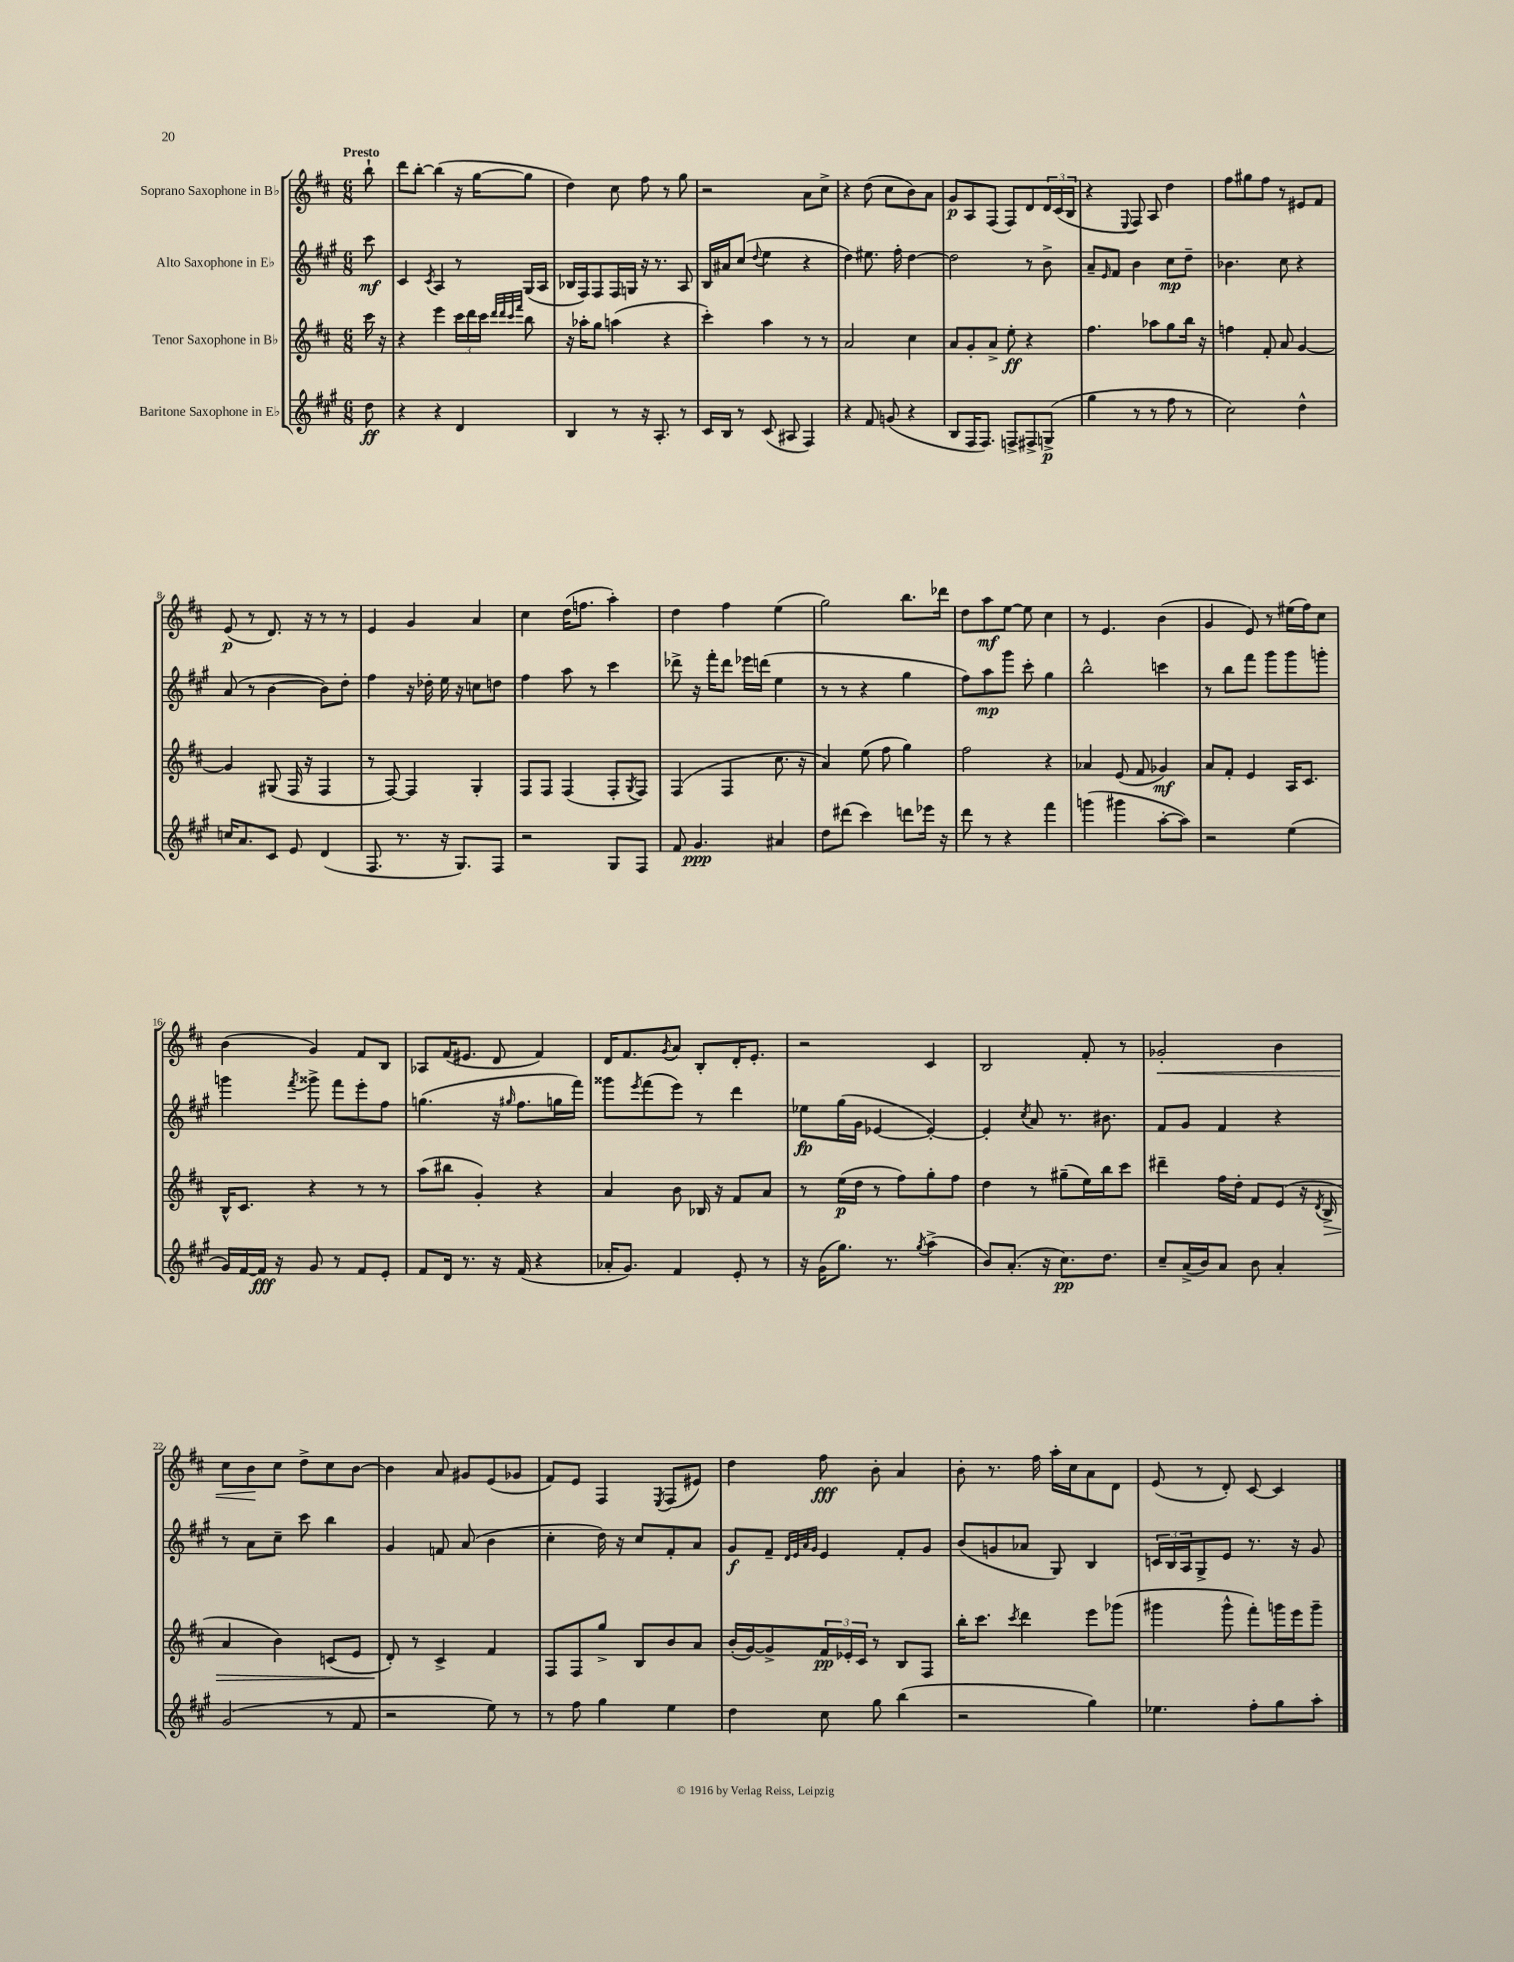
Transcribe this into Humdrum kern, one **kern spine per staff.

**kern	**kern	**kern	**kern
*staff4	*staff3	*staff2	*staff1
*clefG2	*clefG2	*clefG2	*clefG2
*k[f#c#g#]	*k[f#c#]	*k[f#c#g#]	*k[f#c#]
*M6/8	*M6/8	*M6/8	*M6/8
8dd\	16ccc#\	8ccc#\	8bb`\
.	16r	.	.
=	=	=	=
4r	4r	4c#/	8ddd\L
.	.	.	[8bb'\J
.	.	8qc#/	.
4r	4eee\	4A/	(4bb\]
4d/	24ccc#\LL	8r	16r
.	24ddd\	.	.
.	.	.	[16gg\LK
.	24ccc#\JJ	.	.
.	32qqddd/LLL	.	.
.	32qqddd/	.	.
.	32qqccc#/	.	.
.	32qqfff#/JJJ	.	.
.	8bb\	(16G#/LL	8gg\]J
.	.	16A/JJ	.
=	=	=	=
4B/	16r	16B-/LL	4dd\)
.	16aa-'\LK	16F#/J)	.
.	8gg\J	8F#/	.
8r	(4aa\	16F#/L	8cc#\
.	.	16G/JJ	.
16r	.	16r	8ff#\
8.A'/	.	8.r	.
.	4r	.	8r
8r	.	8A/	8gg\
=	=	=	=
16c#/LL	4ccc#'\)	16B/LL	2r
16B/JJ	.	16a#/J	.
8r	.	(8cc#/J	.
.	.	8qqdd/	.
(8c#/	4aa\	4ee\	.
8A#/	.	.	.
4F#/)	8r	4r	8a\L
.	8r	.	8cc#^\J
=	=	=	=
4r	2a/	4dd\)	4r
8f#/	.	8.ee#\	(8dd\
(8g/	.	.	8cc#\L
.	.	16ff#'\	.
4r	4cc#\	[4dd\	8b\)
.	.	.	8a\J
=	=	=	=
8B/L	8a/L	2dd\]	8g/L
16F#/K	8g'/	.	8A/
8.F#/J)	.	.	.
.	8a^/J	.	(8F#/J
8F^/L	8ee'\	.	8F#/L)
8F#^/	4r	8r	8d/
(8G^/J	.	8b^\	24d/L
.	.	.	(24c#/
.	.	.	24B/JJ
=	=	=	=
4gg#\	4.ff#\	8a~/L	4r
.	.	16qqe/	.
.	.	8f#/J	.
.	.	.	8qqE/
8r	.	4b\	8F#/)
8r	8aa-\L	.	8A/
8ff#\	8gg\	8cc#\L	4dd\
8r	16bb\Jk	8dd~\J	.
.	16r	.	.
=	=	=	=
2cc#\)	4ff\	4.b-\	8ff#\L
.	.	.	8gg#\
.	8f#'/	.	8ff#\J
.	8a/	8cc#\	8r
4dd^^\	[4g/	4r	8e#/L
.	.	.	8f#/J
=	=	=	=
16cc/LK	4g/]	(8a/	(8e/
8.a/	.	.	.
.	.	8r	8r
8c#/J	(8G#/	[4b\	8.d/)
8e/	16F#/	.	.
.	16r	.	16r
(4d/	4F#/	8b\]L)	8r
.	.	8dd'\J	8r
=	=	=	=
8.F#/	8r	4ff#\	4e/
.	[8F#/)	.	.
8.r	.	.	.
.	4F#/]	16r	4g/
.	.	16dd-'\	.
16r	.	16ee\	.
8.G#/L)	.	16r	.
.	4G'/	8cc\L	4a/
8F#/J	.	8dd\J	.
=	=	=	=
2r	8F#/L	4ff#\	4cc#\
.	8F#/J	.	.
.	(4F#/	8aa\	(16dd\LK
.	.	.	8.ff\J
.	.	8r	.
8G#/L	8F#'/L	4ccc#\	4aa'\)
.	8qG/	.	.
8F#/J	8F#/J)	.	.
=	=	=	=
8f#/	(4F#/	8ddd-^\	4dd\
4.g#/	.	16r	.
.	.	16fff#'\LK	.
.	4F#/	8ddd-\J	4ff#\
.	.	16eee-\LL	.
.	.	(16ddd\JJ	.
4a#/	8.cc#\	4ee\	(4ee\
.	16r	.	.
=	=	=	=
8dd\L	4a/)	8r	2gg\)
(8ddd#\J	.	8r	.
4ccc#\)	(8ee\	4r	.
.	8ff#\	.	.
8ddd\L	4gg\)	4gg#\	8.bb\L
16eee-\Jk	.	.	.
16r	.	.	16ddd-\Jk
=	=	=	=
8ddd\	2ff#\	8ff#\L)	8dd\L
8r	.	8aa\	8aa\
4r	.	8ggg#\J	[8ee\J
.	.	8ccc#'\	8ee\]
4fff#\	4r	4gg#\	4cc#\
=	=	=	=
(4ggg\	4a-/	2bb^^\	8r
.	.	.	4.e/
4ggg#\	(8e/	.	.
.	8f#/	.	.
[8aa'\L	4g-/)	4ccc\	(4b\
8aa\]J)	.	.	.
=	=	=	=
2r	8a/L	8r	4g/
.	8f#'/J	8bb\L	.
.	4e/	8fff#\J	8e/)
.	.	8ggg#\L	8r
(4ee\	16A/LK	8ggg#\	(16ee#\LL
.	8.c#/J	.	16ff#\J)
.	.	8ggg'\J	8cc#\J
=	=	=	=
16g#/LL)	16B^^/LK	4ggg\	(4b\
[16f#/	8.c#/J	.	.
16f#/]JJ	.	.	.
16r	.	.	.
.	.	8qfff#/	.
8g#/	4r	8ggg##^\	4g/)
8r	.	8fff#\L	.
8f#/L	8r	8eee'\	8f#/L
8e'/J	8r	8ff#\J	8B/J
=	=	=	=
8f#/L	(8aa\L	(4.gg\	8A-/L
16d/Jk	8bb#\J	.	(16f#/K
8.r	.	.	8.e#/J
.	4g'/)	.	.
16r	.	16r	8d/
.	.	16qqgg#/	.
(16f#/	.	8.ff#\L	.
4r	4r	.	4f#/)
.	.	16gg\L	.
.	.	16fff#\JJ)	.
=	=	=	=
16a-'/LK	4a/	8ggg##\L	16d/LK
8.g#/J)	.	.	8.f#/
.	.	8qeee/	.
.	.	(8fff#\	.
.	.	.	8qg/
4f#/	8b\	8eee\J)	8a/J
.	16B-/	8r	8B'/L
.	16r	.	.
8e'/	8f#/L	4ddd\	16d'/K
.	.	.	8.e'/J
8r	8a/J	.	.
=	=	=	=
16r	8r	8ee-\L	2r
(16g#\LK	.	.	.
8.gg#\J)	(16ee\LL	(16gg#\L	.
.	16dd\JJ	16g#\JJ	.
.	8r	[4e-/	.
8.r	.	.	.
.	8ff#\L)	.	.
8qgg#/	.	.	.
(4aa^\	8gg'\	4e-'/_)	4c#/
.	8ff#\J	.	.
=	=	=	=
8b/L)	4dd\	4e-'/]	2B/
(8.a'/J	.	.	.
.	.	8qcc#/	.
.	8r	8a/	.
16r	.	.	.
8.cc#\L)	(8gg#~\L	8.r	.
.	16ee\L)	.	8f#'/
8.dd\J	16bb\J	8.b#\	.
.	8ccc#\J	.	8r
=	=	=	=
8cc#~/L	4ddd#~\	8f#/L	2g-'/
(16a^/L	.	8g#/J	.
16b/J)	.	.	.
8a/J	16ff#\LL	4f#/	.
.	16dd'\JJ	.	.
8b\	8f#/L	.	.
4a'/	(8e/J	4r	4b\
.	16r	.	.
.	8qd/	.	.
.	16B^/	.	.
=	=	=	=
(2g#/	4a/	8r	8cc#\L
.	.	8a\L	8b\
.	4b\)	8cc#~\J	8cc#\J
.	.	8ccc#\	8dd^\L
8r	(8c/L	4bb\	8cc#\
8f#/	8e/J	.	[8b\J
=	=	=	=
2r	8d'/)	4g#/	4b\]
.	8r	.	.
.	4c#^/	8f/	8a/
.	.	(8a/	8g#/L
8ee\)	4f#/	4b\	(8e/
8r	.	.	8g-/J
=	=	=	=
8r	8F#/L	4cc#'\	8f#/L)
8ff#\	8F#/	.	8e/J
4gg#\	8gg^/J	16dd\)	4F#/
.	.	16r	.
.	8B/L	8cc#/L	.
.	.	.	8qE/
4ee\	8b/	8f#'/	(8F#/L
.	8a/J	8a/J	8e#/J)
=	=	=	=
4dd\	(16b'/LL	8g#/L	4dd\
.	[16g/J)	.	.
.	8g^/]	8f#~/J	.
.	.	32qqd/LLL	.
.	.	32qqe/	.
.	.	32qqa/	.
.	.	32qqg#/JJJ	.
8cc#\	24f#/L	4e/	8ff#\
.	24e-'/	.	.
.	24c#/JJ	.	.
8gg#\	8r	.	8b'\
(4bb\	8B/L	8f#'/L	4a/
.	8F#/J	8g#/J	.
=	=	=	=
2r	16bb'\LK	(8b/L	8b'\
.	8.ccc#\J	.	.
.	.	8g/	8.r
.	8qccc#/	.	.
.	4ddd\	8a-/J	.
.	.	.	16ff#\
.	.	8G#/)	16aa'\LL
.	.	.	16cc#\J
4gg#\)	8eee\L	4B/	8a\
.	(8ggg-\J	.	8d\J
=	=	=	=
4.ee-\	4ggg#\	24c/LL	(8e/
.	.	24B/	.
.	.	24A/J	.
.	.	8G#^/	8r
.	8ggg#^^\	8e/J	8d'/)
8ff#'\L	8fff#'\L)	8.r	[8c#/
8gg#\	16ggg\L	.	4c#/]
.	16eee\J	16r	.
8aa'\J	8ggg~\J	8g#/	.
==	==	==	==
*-	*-	*-	*-
